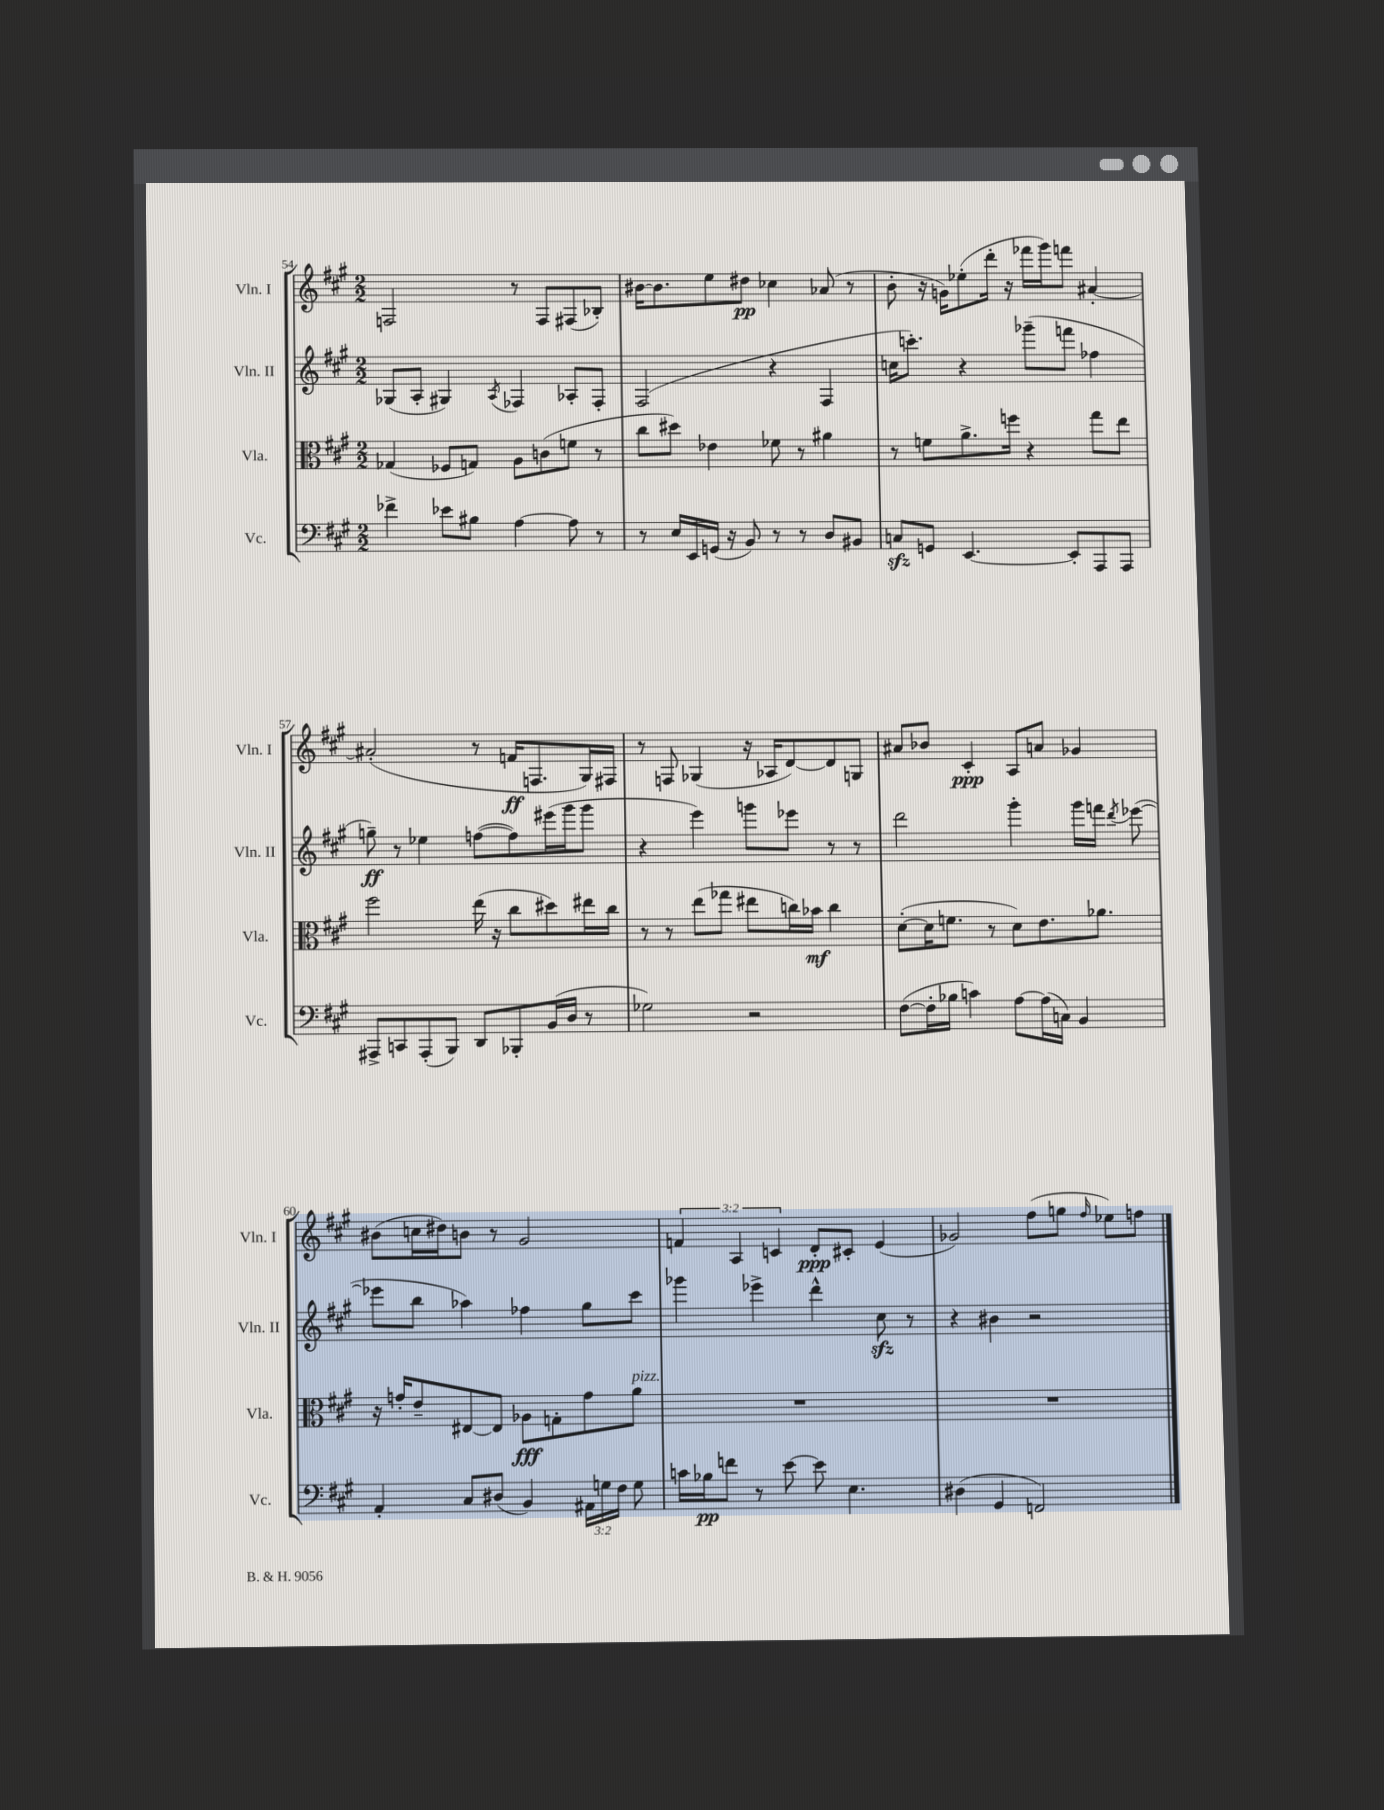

**kern	**kern	**kern	**kern
*staff4	*staff3	*staff2	*staff1
*clefF4	*clefC3	*clefG2	*clefG2
*k[f#c#g#]	*k[f#c#g#]	*k[f#c#g#]	*k[f#c#g#]
*M2/2	*M2/2	*M2/2	*M2/2
4f-^\	(4G-/	(8G-/L	2F/
.	.	8A'/J	.
8e-\L	8F-/L	4G#/)	.
8B#\J	8G/J)	.	.
.	.	8qA/	.
[4A\	8A\L	4F-/	8r
.	(8c\	.	8F/L
8A\]	8f\J	8A-'/L	(8F#/
8r	8r	8F-'/J	8B-'/J)
=	=	=	=
8r	8cc#\L	(2F#/	[16b#\LK
.	.	.	8.b#\]
16E/LL	8dd#\J)	.	.
16EE/	.	.	.
(16GG/JJ	4e-\	.	8ee\
16r	.	.	.
8BB/)	.	.	8dd#\J
8r	8f-\	4r	4cc-\
8r	8r	.	.
8D/L	4a#\	4F#/	(8a-/
8BB#/J	.	.	8r
=	=	=	=
8C/L	8r	16cc\LK	8b'\
.	.	8.ccc'\J)	.
8GG/J	8f\L	.	16r
.	.	.	16g\LK)
[4.EE/	8.a^\	4r	(8ee-'\
.	.	.	16ddd'\Jk
.	16ff\Jk	.	16r
.	4r	(8ggg-~\L	16fff-\LL
.	.	.	16ggg#\J)
8EE'/]L	.	8fff\J	8fff\J
8AAA/	8gg#\L	4ff-\	[4a#'/
8AAA/J	8ee\J	.	.
=	=	=	=
8AAA#^/L	2ff#\	8gg~\)	(2a#'/]
8CC/	.	8r	.
(8AAA#'/	.	4ee-\	.
8BBB/J)	.	.	.
8DD/L	(16ee\	([8ff\L	8r
.	16r	.	.
8BBB-'/	8cc#\L	8ff\])	16f/LK
.	.	.	8.F/
(16BB/L	8dd#\)	(16eee#\L	.
16D/JJ	.	16ggg#\J	.
8r	16ee#\L	8ggg#\J	16G#/L)
.	16cc#\JJ	.	16F#/JJ
=	=	=	=
2G-\)	8r	4r	8r
.	8r	.	8F/
.	(8ee\L	4eee\)	(4G-/
.	8gg-\J	.	.
2r	8ee#\L	8ggg\L	16r
.	.	.	16A-/LK
.	16cc\L)	8eee-\J	[8d/)
.	16b-\JJ	.	.
.	4cc\	8r	8d/]
.	.	8r	8G/J
=	=	=	=
([8F#\L	([8d'\L	2ddd\	8a#/L
16F#'\]L	16d\]K	.	8b-/J
16B-\JJ	8.f\J	.	.
4c\)	.	.	4c#'/
.	8r	.	.
[8A\L	8d\L)	4ggg#'\	8A/L
(16A\]L	8.e\	.	8a/J
16C\JJ)	.	.	.
4BB/	.	16ggg#\LL	4g-/
.	8.a-\J	16fff\JJ	.
.	.	8qddd/	.
.	.	([8eee-\	.
=	=	=	=
4AA'/	16r	8eee-\]L	(8b#\L
.	16g'/LK	.	.
.	8e~/	8bb\J	16cc\L
.	.	.	16dd#\J)
8C#/L	[8E#/	4aa-\)	8b\J
(8D#/J	8E#/]J	.	8r
4BB/)	8A-\L	4ff-\	2g#/
.	8G'\	.	.
24AA#\LL	8g\	8gg#\L	.
24G\	.	.	.
24F#\JJ	.	.	.
8G\	8a\J	8ccc#\J	.
=	=	=	=
16c\LL	1r	4ggg-\	6f/
16B-\J	.	.	.
8f\J	.	.	.
.	.	.	6A/
8r	.	4eee-^\	.
.	.	.	6c/
[8e\	.	.	.
8e\]	.	4ddd^^\	8d'/L
4.E\	.	.	8c#'/J
.	.	8cc#\	(4e/
.	.	8r	.
=	=	=	=
(4D#\	1r	4r	2g-/)
4GG#/	.	4b#\	.
2FF/)	.	2r	(8ff#\L
.	.	.	8gg\J
.	.	.	16qqff#/
.	.	.	8ee-\L)
.	.	.	8ff\J
==	==	==	==
*-	*-	*-	*-
